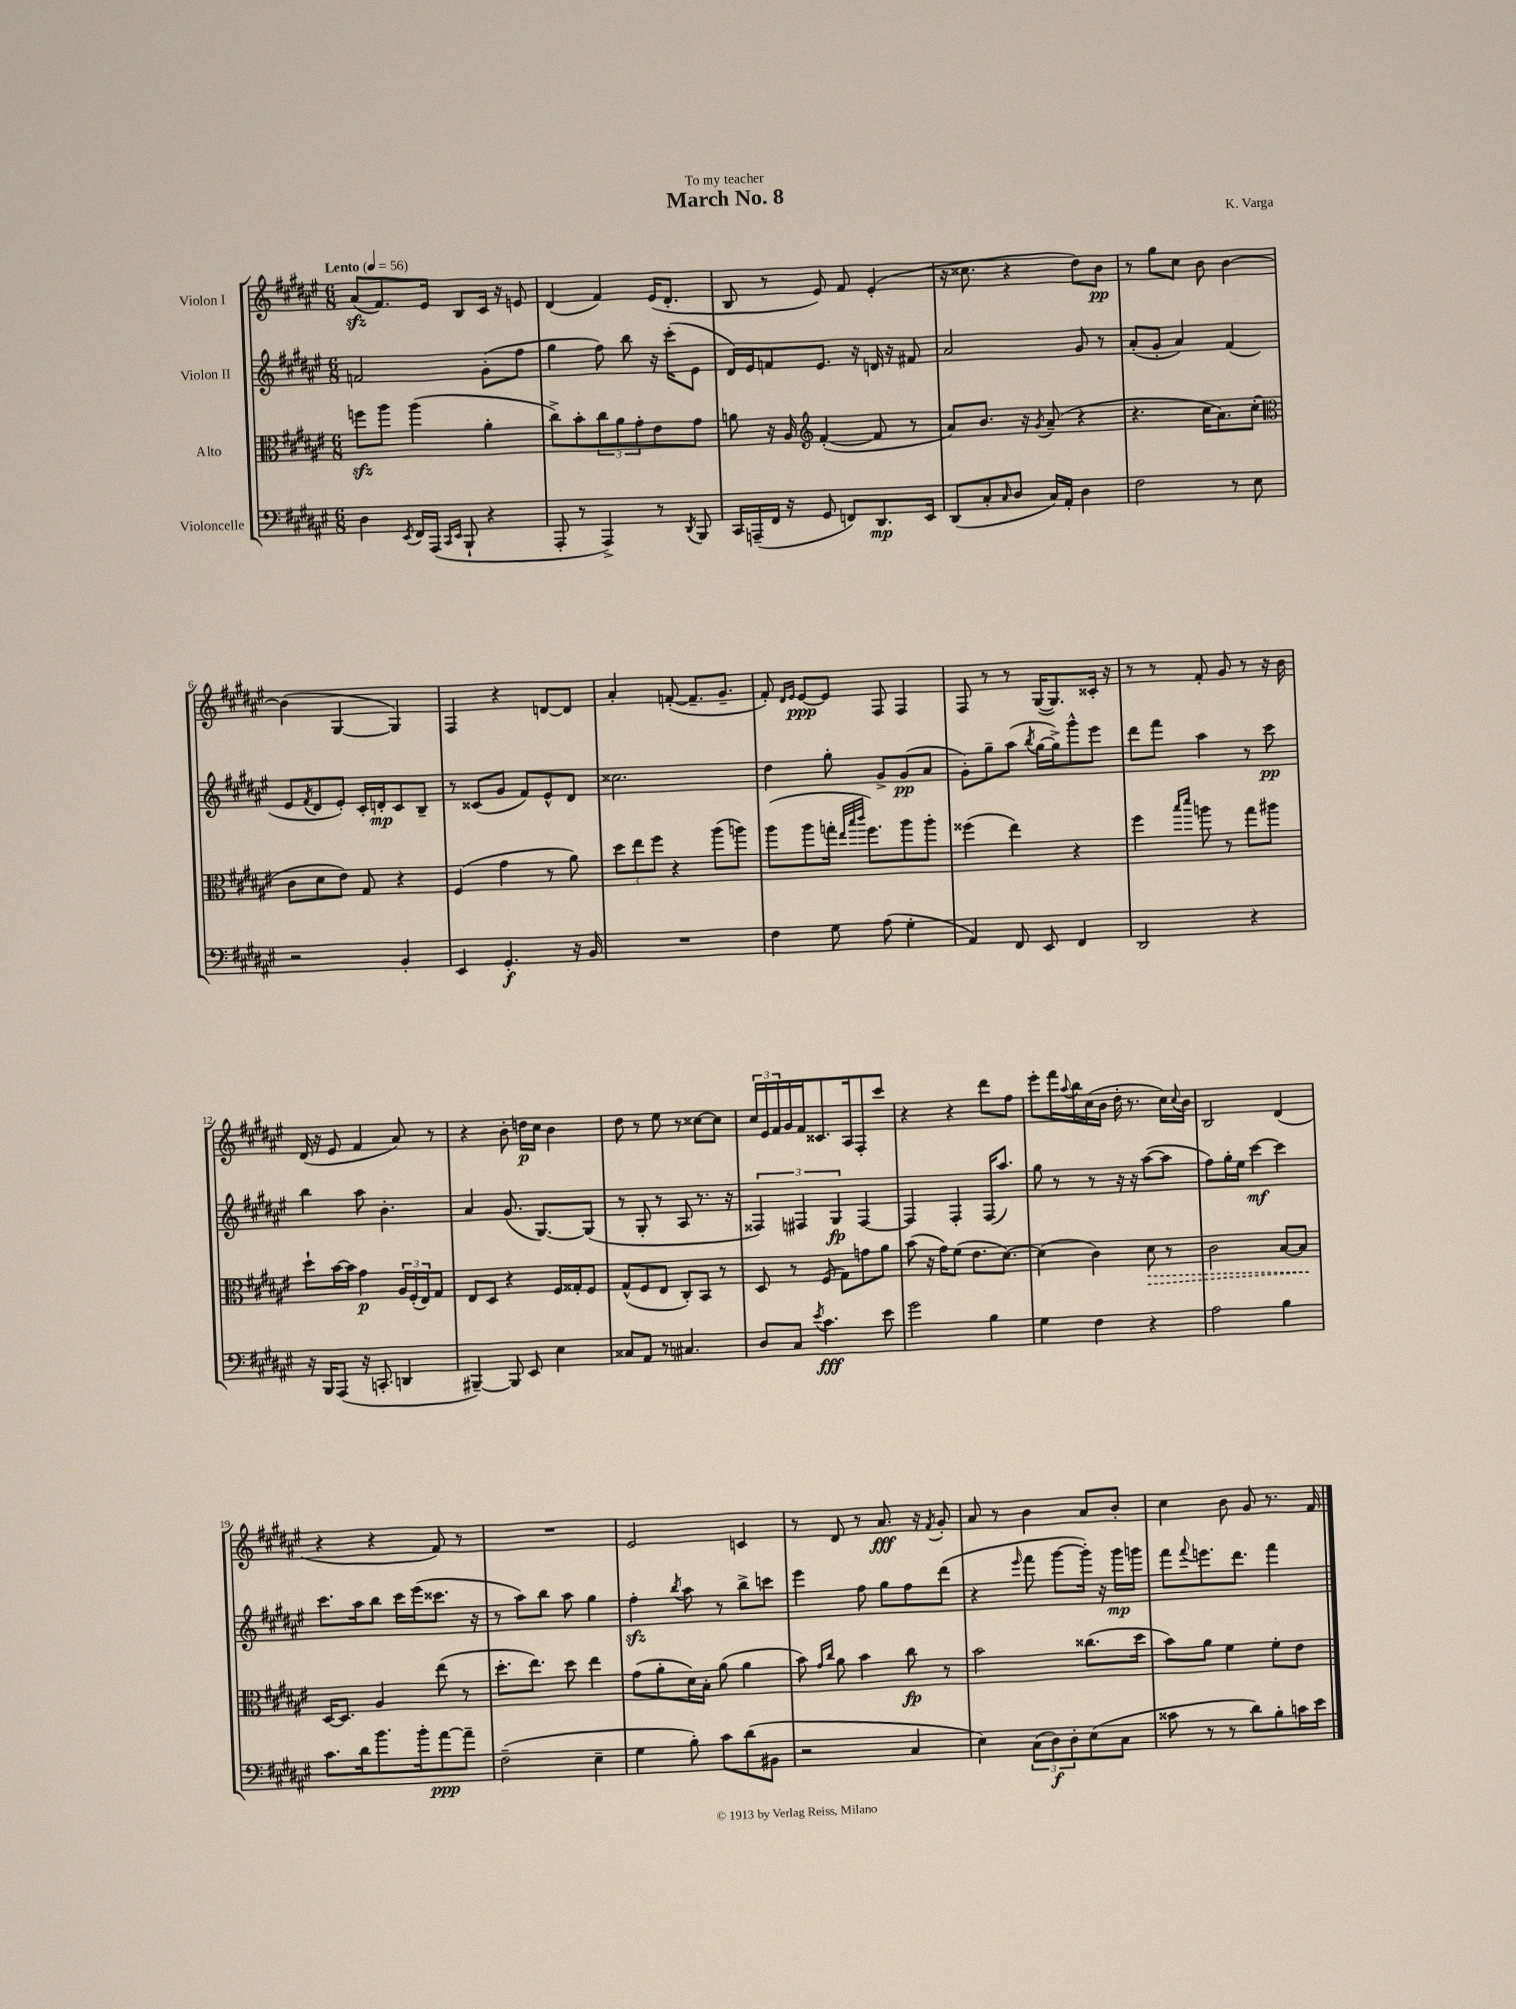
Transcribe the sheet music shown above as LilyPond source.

\header { title = "March No. 8" composer = "K. Varga" dedication = "To my teacher" }
<<
\new StaffGroup <<
\new Staff = "s0" \with { instrumentName = "Violon I" } {
    \clef treble \key fis \major \numericTimeSignature \time 6/8 \tempo "Lento" 4 = 56
    ais'8\sfz( fis'8.) eis'16 b8 cis'16 r16 e'8 |
    dis'4( fis'4) eis'16( dis'8.-. |
    b8 r8 eis'8) fis'8 eis'4-.( |
    r16 cisis''8. r4 dis''8) b'8\pp |
    r8 gis''8 cis''8 b'8 b'4~ |
    b'4( gis4~ gis4) |
    fis4 r4 d'8~ d'8 |
    ais'4-. f'8~-.( f'8.-- gis'8.-- |
    fis'8-.) \grace { dis'16 eis'16 } eis'8~\ppp eis'8 fis8 fis4 |
    fis8 r8 r8 gis16~( gis8.) cisis'16-. r16 |
    r8 r8 fis'8-. gis'8 r8 r16 b'16 |
    dis'16( r16 eis'8 fis'4 ais'8) r8 |
    r4 b'8-. d''16\p cis''16 b'4 |
    dis''8 r8 eis''8 r8 cisis''8~ cisis''8 |
    \tuplet 3/2 { cis''16 eis'16 fis'16 } gis'16 fis'16 cisis'8. ais16 fis8-. cis'''8 |
    r4 r4 dis'''8 fis''8 |
    eis'''8-. fis'''16 \appoggiatura { ais''8 } b''16 cis''16( b'16 dis''16-. r8. cis''16) \appoggiatura { cis''8 } b'16 |
    b2 dis'4( |
    r4 r4 fis'8) r8 |
    R2. |
    eis'2 c'4 |
    r8 dis'8 r8 ais'8.\fff r16 \acciaccatura { fis'8 } gis'8-. |
    ais'8 r8 b'4 ais'8 b'8-. |
    cis''4 b'8 gis'8 r8. fis'16 \bar "|." |
}
\new Staff = "s1" \with { instrumentName = "Violon II" } {
    \clef treble \key fis \major \numericTimeSignature \time 6/8
    f'2 gis'8-.( fis''8 |
    gis''4 fis''8) b''8 r16 cis'''16-.( eis'8 |
    dis'16) eis'16 f'8 eis'8. r16 d'16 r16 fis'8 |
    ais'2 gis'8 r8 |
    ais'8-.( gis'8-. ais'4) fis'4( |
    eis'8 \acciaccatura { fis'8 } dis'8 eis'8-.) cis'16-. d'16-.\mp cis'8 b8-- |
    r8 cisis'8( gis'8 fis'8) eis'8-^ dis'8 |
    cisis''2. |
    dis''4 gis''8-. gis'8-> gis'8\pp( ais'8 |
    gis'8-.) gis''8-- ais''8( \acciaccatura { b''8 } gis''16~ gis''16->) gis'''8-^ eis'''8 |
    dis'''8 fis'''8 ais''4 r8 cis'''8\pp |
    b''4 ais''8 b'4.-. |
    ais'4 gis'8.( gis8.~) gis8( |
    r8 gis8-. r8 ais8 r8. r16 |
    \tuplet 3/2 { fisis4) fis4 gis4\fp } fis4~ |
    fis4 fis4-. fis16( ais''8.) |
    gis''8 r8 r8 r16 r16 ais''8~( ais''8 |
    fis''8) gis''16-. eis''16 cis'''4~\mf cis'''4 |
    cis'''8. ais''16 b''8 cis'''16 eis'''16( cisis'''8. r16 |
    r8 ais''8) b''8 ais''8 gis''4 |
    fis''4-.\sfz \acciaccatura { b''8 } ais''8 r8 b''8-> c'''8 |
    eis'''4 fis''8 gis''8 fis''8 dis'''8( |
    r4 \grace { eis'''16 } fis'''8 gis'''8~ gis'''16-.) r16 gis'''16\mp g'''16 |
    fis'''8 \appoggiatura { fis'''8 } e'''8. dis'''8. fis'''4 \bar "|." |
}
\new Staff = "s2" \with { instrumentName = "Alto" } {
    \clef alto \key fis \major \numericTimeSignature \time 6/8
    f''8\sfz ais''8 ais''4( ais'4-. |
    cis''8->) b'8-. \tuplet 3/2 { cis''8 ais'8 gis'8-. } eis'8 gis'8 |
    a'8 r16 ais16 \clef treble fis'4~-.( fis'8 r8 |
    ais'8) b'8. r16 \acciaccatura { gis'8 } ais'8--( r4 |
    r4. cis''16 ais'8.) cis''8-.( |
    \clef alto cis'8 dis'8 eis'8) gis8 r4 |
    fis4( gis'4 r8 ais'8) |
    \tuplet 3/2 { dis''8 eis''8 fis''8 } r4 ais''8( a''8) |
    ais''8( ais''8 g''16-. \grace { eis''32 b''32 cis'''32 } fis''8.) ais''8 ais''8-. |
    fisis''4( eis''4) r4 |
    fis''4 \grace { b''16 dis'''16 } a''8 r8 gis''8 ais''8 |
    dis''8-! b'16~ b'16 gis'4\p \tuplet 3/2 { ais16 fis16-.( eis16) } gis8 |
    eis8 dis8 r4 fis16 gisis16-. fis8 |
    gis8-^( fis8 eis8 cis8-.) b,8 r8 |
    dis8 r8 fis8( gis8) g'8 ais'8 |
    b'8( r16 gis'16) fis'8( eis'8. dis'8.~) |
    dis'4( cis'4) \once \override Hairpin.style = #'dashed-line dis'8\> r8 |
    cis'2 b8~ b8\! |
    dis16~ dis8. ais4 eis''8( r8 |
    dis''8.-. eis''8.) dis''8 eis''4 |
    gis'8( ais'8-. dis'16) b16-. ais'8( ais'4 |
    b'8) \grace { gis'16 cis''16 } ais'8 b'4 cis''8\fp r8 |
    b'2 cisis''8.( dis''16 |
    b'8) ais'8 fis'4 fis'8-. eis'8 \bar "|." |
}
\new Staff = "s3" \with { instrumentName = "Violoncelle" } {
    \clef bass \key fis \major \numericTimeSignature \time 6/8
    dis4 \acciaccatura { eis,8 } fis,16 ais,,16( \grace { cis,16 eis,16 } b,,8-! r4 |
    ais,,8-. r8 ais,,4->) r8 \acciaccatura { dis,8 } b,,8 |
    cis,16 a,,16--( fis,16 r16 gis,8 f,8) dis,8.\mp eis,16 |
    dis,8( cis8-. \grace { cis16 } dis8 cis16) ais,16-. dis4 |
    fis2 r8 eis8 |
    r2 b,4-. |
    eis,4 gis,4.-.\f r16 b,16 |
    R2. |
    fis4 gis8 ais8( gis4-. |
    ais,4) fis,8 eis,8 fis,4 |
    dis,2 r4 |
    r16 b,,16 ais,,8( r16 c,8.-. d,4 |
    bis,,4~--) bis,,8 eis,8 eis4 |
    cisis8 ais,8 r8 cis4. |
    dis8 cis8 \acciaccatura { eis'8 } cis'4.\fff eis'8 |
    gis'2 b4 |
    gis4 fis4 r4 |
    ais2 b4 |
    cis'8. dis'16 b'8. b'16-. ais'8~\ppp ais'8-- |
    fis2--( eis4-- |
    gis4 b8-.) cis'8 dis'8( bis,8 |
    r2 cis4 |
    eis4) \tuplet 3/2 { cis8( dis8\f) dis8-. } eis8( cis8 |
    cisis'8 r8 r8 dis'8) b8-. c'16 eis'16 \bar "|." |
}
>>
>>
